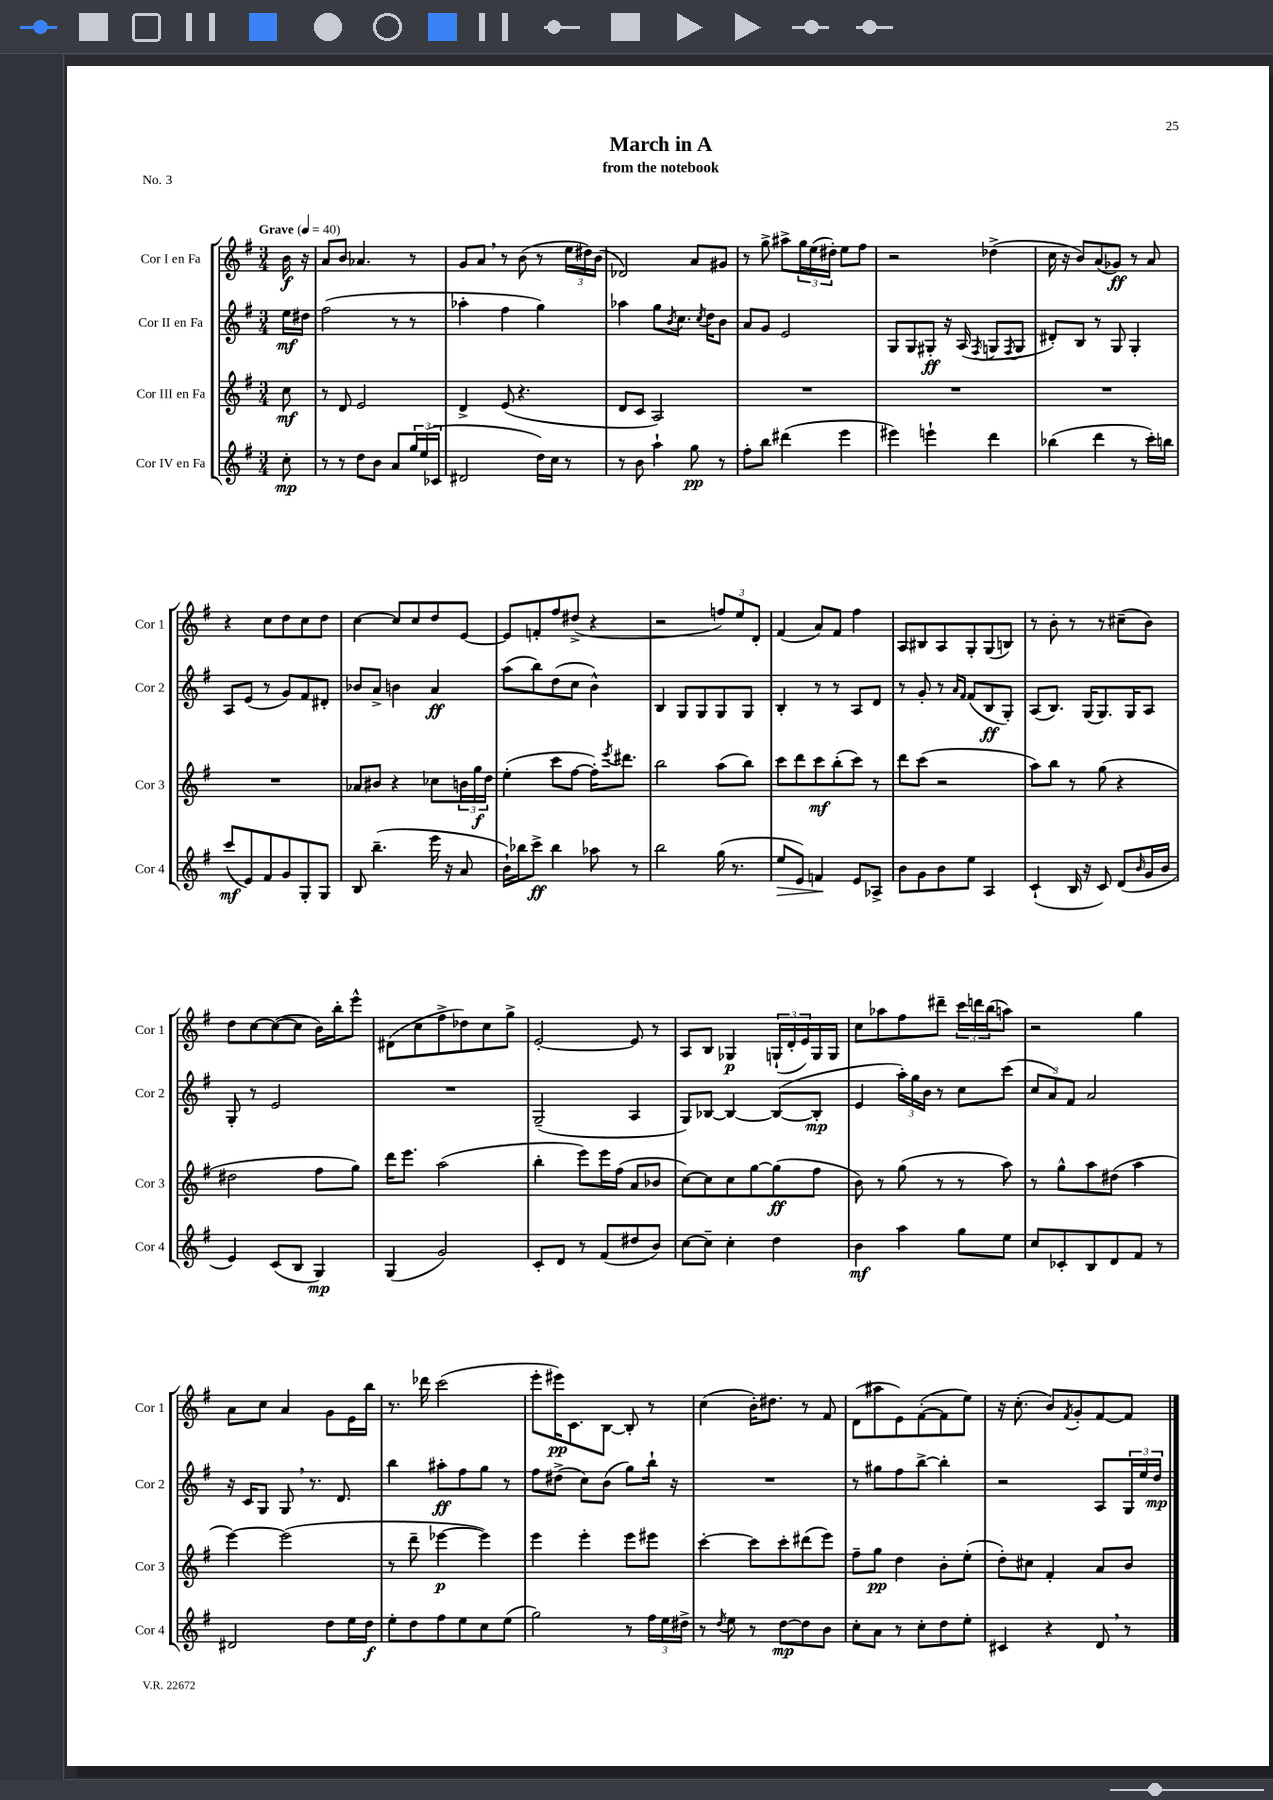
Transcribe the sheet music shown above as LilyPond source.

\header { title = "March in A" subtitle = "from the notebook" piece = "No. 3" }
<<
\new StaffGroup <<
\new Staff = "s0" \with { instrumentName = "Cor I en Fa" shortInstrumentName = "Cor 1" } {
    \clef treble \key g \major \numericTimeSignature \time 3/4 \partial 8 \tempo "Grave" 4 = 40
    b'16\f r16 |
    a'8 b'8 aes'4. r8 |
    g'8 a'8 \breathe r8 b'8( r8 \tuplet 3/2 { e''16 dis''16) b'16( } |
    des'2) a'8 gis'8 |
    r8 g''8-> ais''8-> \tuplet 3/2 { g''16 e''16( dis''16-.) } e''8 fis''8 |
    r2 des''4->( |
    c''16 r16 b'8) a'8( ges'8\ff) r8 a'8 |
    r4 c''8 d''8 c''8 d''8 |
    c''4~ c''8 c''8 d''8 e'8~ |
    e'8 f'8-. fis''8 dis''8->( r4 |
    r2 \tuplet 3/2 { f''8) e''8 d'8-. } |
    fis'4( a'8) fis'8 fis''4 |
    a8 bis8 a8 g8-. g8( b8) |
    r8 b'8-. r8 r8 cis''8--( b'8) |
    d''8 c''8~ c''8~( c''8 b'16) b''16-. e'''8-^ |
    dis'8( c''8 fis''8-> des''8) c''8 g''8-> |
    e'2~-. e'8 r8 |
    a8 b8 ges4\p \tuplet 3/2 { g16-!( d'16-. e'16) } g16 g16 |
    c''8 aes''8 fis''8 dis'''8-- \tuplet 3/2 { c'''16 d'''16 b''16( } a''8) |
    r2 g''4 |
    a'8 c''8 a'4 g'8 e'16 b''16 |
    r8. des'''16 c'''2( |
    e'''8-. eis'''16\pp) c'8. b8~ b8-. r8 |
    c''4( b'16-.) dis''8. r8 fis'8 |
    d'8( ais''8 e'8) fis'8~-.( fis'8 e''8) |
    r16 c''8.-.( b'8) \acciaccatura { fis'8 } g'8-. fis'8~ fis'8 \bar "|." |
}
\new Staff = "s1" \with { instrumentName = "Cor II en Fa" shortInstrumentName = "Cor 2" } {
    \clef treble \key g \major \numericTimeSignature \time 3/4 \partial 8
    e''16\mf dis''16 |
    fis''2( r8 r8 |
    aes''4-. fis''4 g''4) |
    aes''4 g''8 \acciaccatura { b'8 } c''8. \acciaccatura { c''8 } d''16 b'8 |
    a'8 g'8 e'2 |
    g8 g8 gis8-.\ff r16 a16( \acciaccatura { fis8 } g8 \acciaccatura { fis8 } g8 |
    dis'8-.) b8 r8 g8 g4-. |
    a8 e'8( r8 g'8) fis'8 dis'8-. |
    bes'8 a'8-> b'4 a'4\ff |
    a''8( b''8) d''8( c''8 b'4-^) |
    b4 g8 g8 g8 g8 |
    b4-. r8 r8 a8 d'8 |
    r8 g'8-. r8 \grace { a'16 fis'16 } fis'8( b8\ff g8-.) |
    a8( b8.) g16( g8.) g16 a8 |
    g8-. r8 e'2 |
    R2. |
    g2--( a4 |
    g8) bes8~ bes4~ bes8~( bes8-.\mp |
    e'4 \tuplet 3/2 { a''16-.) g''16 b'16 } r8 c''8 c'''8( |
    \tuplet 3/2 { c''8 a'8) fis'8 } a'2 |
    r16 c'16 g8 g8 \breathe r8. d'8. |
    b''4 ais''8-.\ff fis''8 g''8 r8 |
    fis''8 dis''8->( c''8) b'8( g''8) b''16-! r16 |
    R2. |
    r8 gis''8 fis''8 b''8~-> b''4-. |
    r2 a8 \tuplet 3/2 { g16 e''16 d''16\mp } \bar "|." |
}
\new Staff = "s2" \with { instrumentName = "Cor III en Fa" shortInstrumentName = "Cor 3" } {
    \clef treble \key g \major \numericTimeSignature \time 3/4 \partial 8
    c''8\mf |
    r8 d'8 e'2 |
    d'4-> e'8( r4. |
    d'8 c'8 a2) |
    R2. |
    R2. |
    R2. |
    R2. |
    aes'8 bis'8 r4 ces''8 \tuplet 3/2 { b'16 g''16\f d''16 } |
    e''4-.( c'''8 fis''8~ fis''16-.) \acciaccatura { e'''8 } dis'''8. |
    b''2 a''8( b''8) |
    c'''8 d'''8 c'''8\mf b''8-.( c'''8) r8 |
    d'''8 c'''8( r2 |
    a''8) b''8 r8 g''8( r4 |
    dis''2 fis''8 g''8) |
    d'''16 e'''8. a''2( |
    b''4-. e'''8) e'''16 fis''16( a'8 bes'8 |
    c''8~) c''8 c''8 g''8~ g''8\ff( fis''8 |
    b'8) r8 g''8( r8 r8 a''8) |
    r8 g''8-^ a''8 dis''8( a''4 |
    e'''4~) e'''2( |
    r8 d'''8-- ees'''4~\p ees'''4) |
    e'''4 e'''4-. e'''8 eis'''8 |
    c'''4~-. c'''8 c'''8-. dis'''8( e'''8) |
    fis''8-- g''8\pp d''4 b'8-. e''8-.( |
    d''8-.) cis''8 fis'4-. a'8 b'8 \bar "|." |
}
\new Staff = "s3" \with { instrumentName = "Cor IV en Fa" shortInstrumentName = "Cor 4" } {
    \clef treble \key g \major \numericTimeSignature \time 3/4 \partial 8
    c''8-.\mp |
    r8 r8 d''8 b'8 a'8 \tuplet 3/2 { g''16 e''16( ces'16 } |
    dis'2 d''16) c''16 r8 |
    r8 b'8 a''4-! g''8\pp r8 |
    fis''8-. b''8 dis'''4( e'''4 |
    eis'''4) e'''4-! d'''4 |
    bes''4( d'''4 r8 c'''16-.) b''16 |
    c'''8\mf( e'8) fis'8 g'8 g8-. g8 |
    b8 b''4.--( e'''16 r16 a'8 |
    b'16-!) bes''16 c'''8->\ff bes''4 aes''8 r8 |
    b''2 g''16( r8. |
    e''8\> e'8) f'4\! e'8 aes8-> |
    b'8 g'8 b'8 e''8 a4 |
    c'4-!( b16 r16 c'8) d'8( \grace { b'16 } g'16 b'16 |
    e'4) c'8( b8 g4\mp) |
    g4( g'2) |
    c'8-. d'8 r8 fis'8( dis''8 b'8) |
    c''8~ c''8-- c''4-. d''4 |
    b'4\mf a''4 g''8 e''8 |
    c''8 ces'8-. b8 d'8 fis'8 r8 |
    dis'2 d''8 e''16 d''16\f |
    e''8-. d''8 fis''8 e''8 c''8 e''8( |
    g''2) r8 \tuplet 3/2 { fis''16 e''16 dis''16-> } |
    r8 \acciaccatura { d''8 } e''8 r8 d''8~\mp d''8 b'8 |
    c''8-. a'8 r8 c''8-. d''8 e''8-. |
    cis'4 r4 d'8 \breathe r8 \bar "|." |
}
>>
>>
\layout { \context { \Score \remove "Bar_number_engraver" } }
